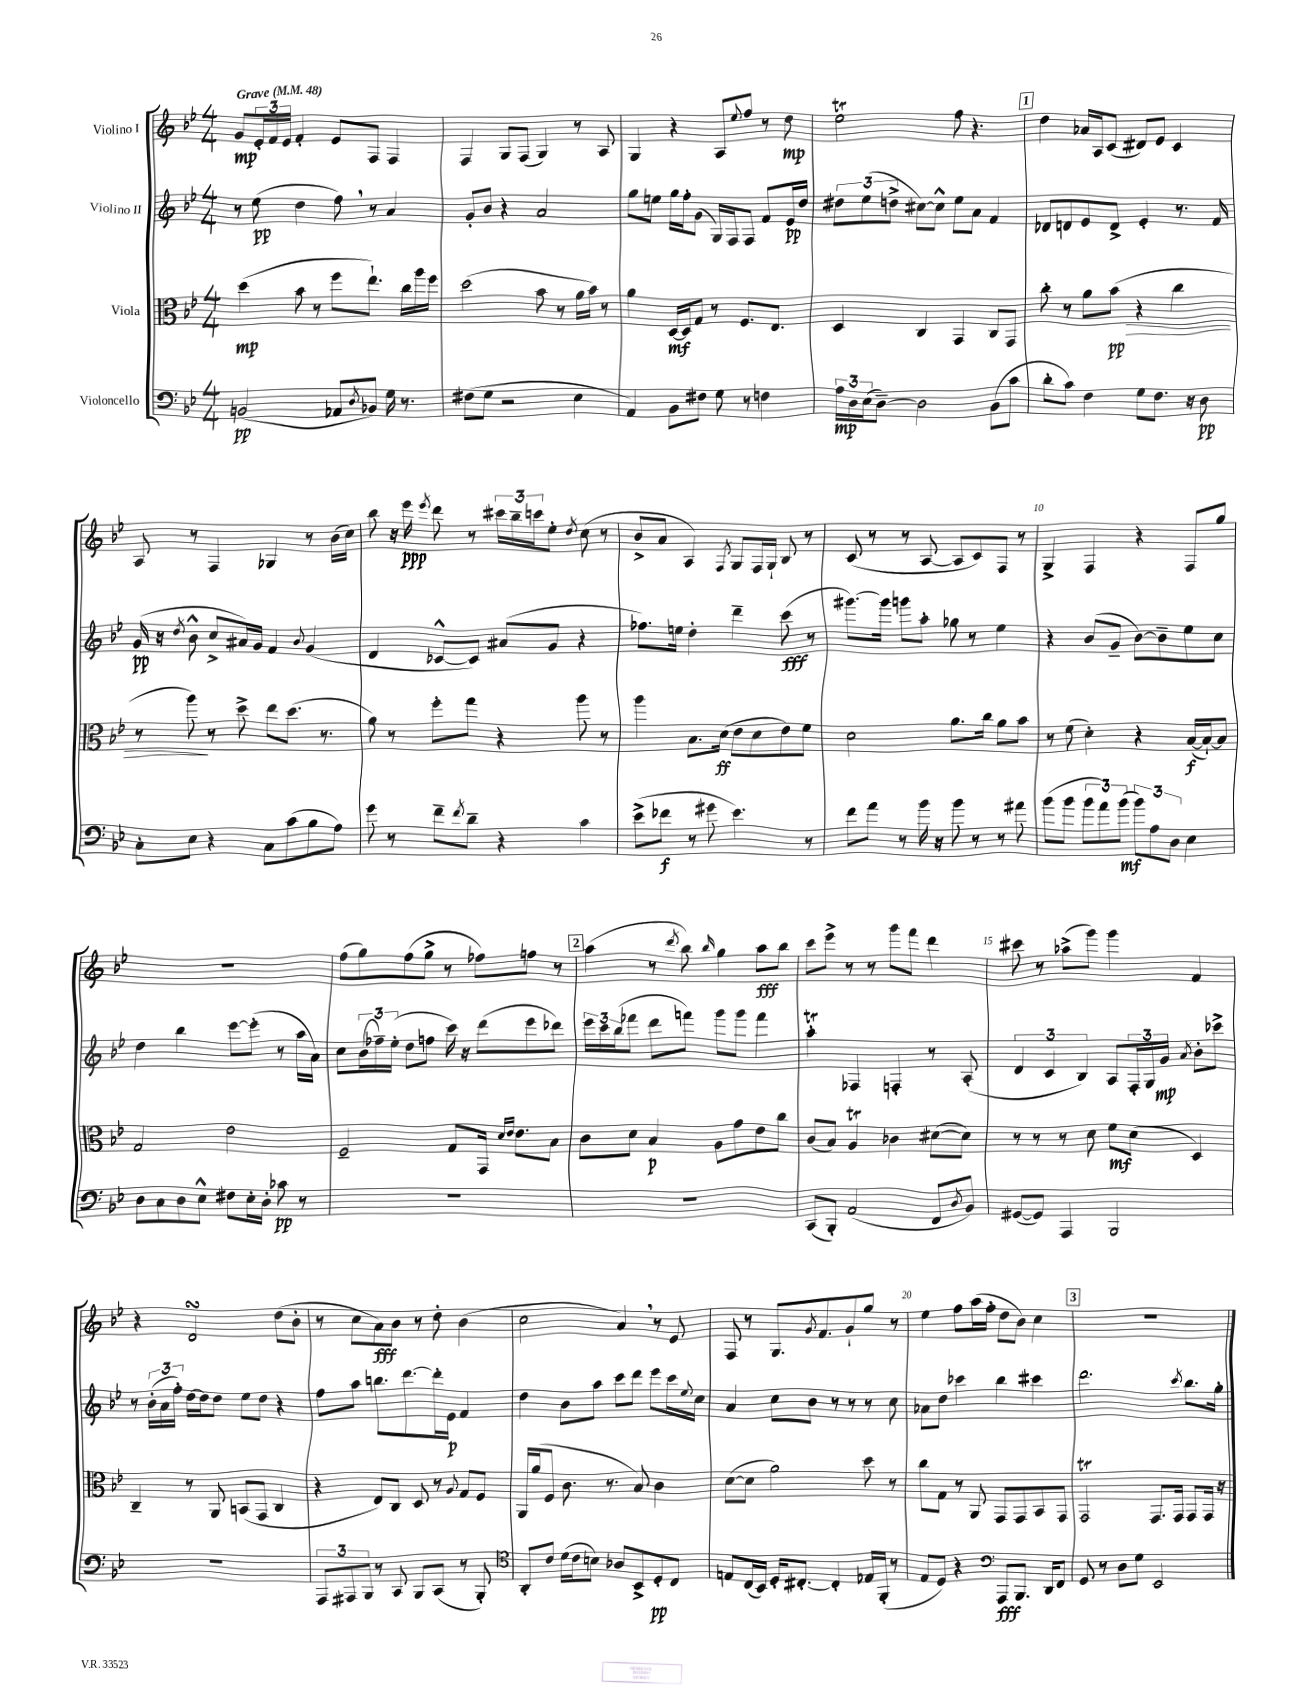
<<
\new StaffGroup <<
\new Staff = "s0" \with { instrumentName = "Violino I" } {
    \clef treble \key bes \major \numericTimeSignature \time 4/4 \tempo "Grave" 4 = 48
    g'8\mp \tuplet 3/2 { ees'16-. f'16 ees'16 } f'4-. ees'8 f8 f4 |
    f4 g8 f8( g4) r8 a8 |
    g4 r4 a8 \appoggiatura { ees''8 } f''8 r8 d''8\mp |
    ees''2\trill f''8 r4. |
    \mark \markup { \box "1" } d''4 aes'16 a16 c'8( dis'8) ees'8 c'4 |
    a8 r8 f4 ges4 r8 bes'16( c''16) |
    bes''8 r16 ees'''16\ppp \acciaccatura { ees'''8 } d'''8 r8 \tuplet 3/2 { cis'''16 bes''16-- c'''16 } ees''8-. \acciaccatura { d''8 } c''8( r8 |
    bes'8-> a'8 a4) \acciaccatura { f8 } g8 f16 g16-! bes8 r8 |
    c'8( r8 r8 a8~ a8 c'8) f8 r8 |
    g4-> f4 r4 f8 g''8 |
    R1 |
    f''8( g''8) f''8( g''8-> r8 fes''8) f''8 r8 |
    \mark \markup { \box "2" } a''4( r8 \acciaccatura { d'''8 } bes''8) \grace { bes''16 } g''4 a''8\fff bes''8 |
    c'''8 ees'''8-> r8 r8 g'''8 f'''8 d'''4 |
    cis'''8 r8 aes''8->( g'''8) g'''4 f'4 |
    r4 d'2\turn d''8( bes'8-. |
    r8 c''8 a'8\fff) bes'8 r8 d''8-. bes'4( |
    c''2 a'4) \breathe r8 ees'8 |
    f8 r8 g8. \acciaccatura { g'8 } f'8. g'8-! g''8 r8 |
    ees''4 f''8 a''16( f''16-. d''8 bes'8) c''4 |
    \mark \markup { \box "3" } R1 \bar "|." |
}
\new Staff = "s1" \with { instrumentName = "Violino II" } {
    \clef treble \key bes \major \numericTimeSignature \time 4/4
    r8 ees''8\pp( d''4 f''8) \breathe r8 a'4 |
    g'8-. bes'8 r4 a'2 |
    g''8 e''8 g''16 f''16-. g'8( g16) f16 f8 f'8 ees'16\pp d''16 |
    \tuplet 3/2 { dis''8 ees''8( d''8-> } cis''8~) cis''8-^ ees''8 a'8 f'4 |
    \mark \markup { \box "1" } des'8 d'8 ees'8 d'8-> ees'4-. r8. f'16 |
    g'16\pp( r16 \acciaccatura { d''8 } bes'8-^ c''8-> ais'16) g'16 f'4 \appoggiatura { bes'8 } g'4( |
    d'4 ces'8~-^ ces'8) ais'8( g'8 r4 |
    fes''8.) e''16 d''4-. d'''4-- c'''8\fff( r8 |
    gis'''8.~) gis'''16 g'''8 a''8-. ges''8 r8 ees''4 |
    r4 bes'8( g'8-- bes'8~) bes'8-- ees''8 c''8 |
    d''4 bes''4 ees'''8~ ees'''8-.( r8 a''16 a'16) |
    c''8 \tuplet 3/2 { bes'16( fes''16--) ees''16-.( } d''8 f''8 c'''16) r16 d'''8( ees'''8 des'''8) |
    \mark \markup { \box "2" } \tuplet 3/2 { ees'''16 c'''16 bes''16( } fes'''8 d'''8 f'''8) g'''8 g'''8 f'''4 |
    a''4-.\trill fes4 f4-. r8 a8-.( |
    \tuplet 3/2 { d'4 c'4 bes4) } a8 \tuplet 3/2 { f16-. g16 g'16\mp } \acciaccatura { a'8 } bes'8-. ces'''8-> |
    r8 \tuplet 3/2 { bes'16-.( a'16 f''16-.) } d''16~ d''16 d''8 ees''8 d''8 r4 |
    f''8 a''8 b''8. d'''8.~ d'''16-. ees'16\p f'4 |
    d''4 bes'8 a''8 c'''8 d'''8 ees'''8 c'''16 \appoggiatura { ees''8 } c''16 |
    a'4 c''8 bes'8 r8 r8 r8 c''8 |
    aes'8 d''8 ces'''4 bes''4 cis'''4 |
    \mark \markup { \box "3" } d'''2. \acciaccatura { c'''8 } bes''8. g''16-. \bar "|." |
}
\new Staff = "s2" \with { instrumentName = "Viola" } {
    \clef alto \key bes \major \numericTimeSignature \time 4/4
    d''4\mp( bes'8 r8 f''8 ees''8.-!) c''16 a''16 f''16 |
    d''2( bes'8 r8 a'16 bes'16) r8 |
    a'4 d16~\mf d16 g8 r8 f8. ees8. |
    d4 c4 g,4 c8 g,8 |
    \mark \markup { \box "1" } c''8-. r8 a'8 bes'8\pp\>( r4 c''4 |
    r8 a''8\!) r8 d''8-> ees''8 d''8.( r8. |
    a'8) r8 f''8-. g''8 r4 a''8 r8 |
    a''4 bes8. d'16\ff( ees'8 d'8 ees'8) f'8 |
    d'2 a'8. c''16 a'8 bes'8 |
    r8 f'8( d'4-.) r4 bes16~\f( bes16~-!) bes8 |
    g2 ees'2 |
    f2-- g8 g,16 \grace { d'16 ees'16 } ees'8. bes8 |
    \mark \markup { \box "2" } c'8 d'8 bes4\p a8 g'8 ees'8 c''8 |
    c'8( bes8) a4\trill ces'4 dis'8~( dis'8) |
    r8 r8 r8 d'8 f'8\mf d'8( d4) |
    c4-- r8 a,8 b,8( g,8 c4 |
    r4 ees8) c8 d8 r8 \appoggiatura { a8 } g8 f8 |
    a,16 a'16( f8 c'8. r8. bes8) c'4 |
    d'8~( d'8 a'2) d''8 r8 |
    c''8 g8 r8 a,8 g,8 g,8 bes,8 g,8 |
    \mark \markup { \box "3" } g,2\trill g,8. g,16 g,8 g,16 r16 \bar "|." |
}
\new Staff = "s3" \with { instrumentName = "Violoncello" } {
    \clef bass \key bes \major \numericTimeSignature \time 4/4
    b,2\pp( aes,8 \acciaccatura { d8 } bes,8) g16 r8. |
    fis8( g8 r2 ees4 |
    a,4) bes,8 fis8 g8 r8 f4 |
    \tuplet 3/2 { a16\mp d16 ees16( } d8~--) d2 bes,8( c'8 |
    \mark \markup { \box "1" } d'8-. c'8) f4 g8 f8. r16 d8\pp |
    c8-. ees8 r4 c8 c'8( bes8 a8) |
    g'8 r8 f'8-- \acciaccatura { f'8 } d'8-- r4 c'4 |
    ees'8->( fes'8\f r8 gis'8 ees'4.) r8 |
    f'8 a'8 r8 bes'16 r16 bes'8 r8 r8 ais'8 |
    bes'8( bes'8 \tuplet 3/2 { bes'8 a'8) bes'8\mf( } \tuplet 3/2 { bes'8) a8 d8 } ees4 |
    d8 c8 d8 ees8-^ fis8 ees16-. d16-. ces'8\pp r8 |
    R1 |
    \mark \markup { \box "2" } R1 |
    c,8( bes,,8-.) a,2( f,8 \acciaccatura { d8 } bes,8) |
    gis,8~( gis,8) a,,4 bes,,2 |
    R1 |
    \tuplet 3/2 { a,,8 ais,,8 bes,,8 } r8 c,8 bes,,8 c,8( r8 bes,,8-.) |
    \clef tenor a,8-. c'8 d'16( c'16 b8) aes8 bes,8-> d8-.\pp c8 |
    e8 c16( bes,16) d16-. cis8.~-. cis4-. ees16 f,16-.( r8 |
    ees8 d8) r4 \clef bass a,,8\fff bes,,8. d,16 f,8 |
    \mark \markup { \box "3" } g,8 r8 d8 g8 ees,2 \bar "|." |
}
>>
>>
\layout { \context { \Score \override BarNumber.break-visibility = ##(#f #t #t) barNumberVisibility = #(every-nth-bar-number-visible 5) } }
